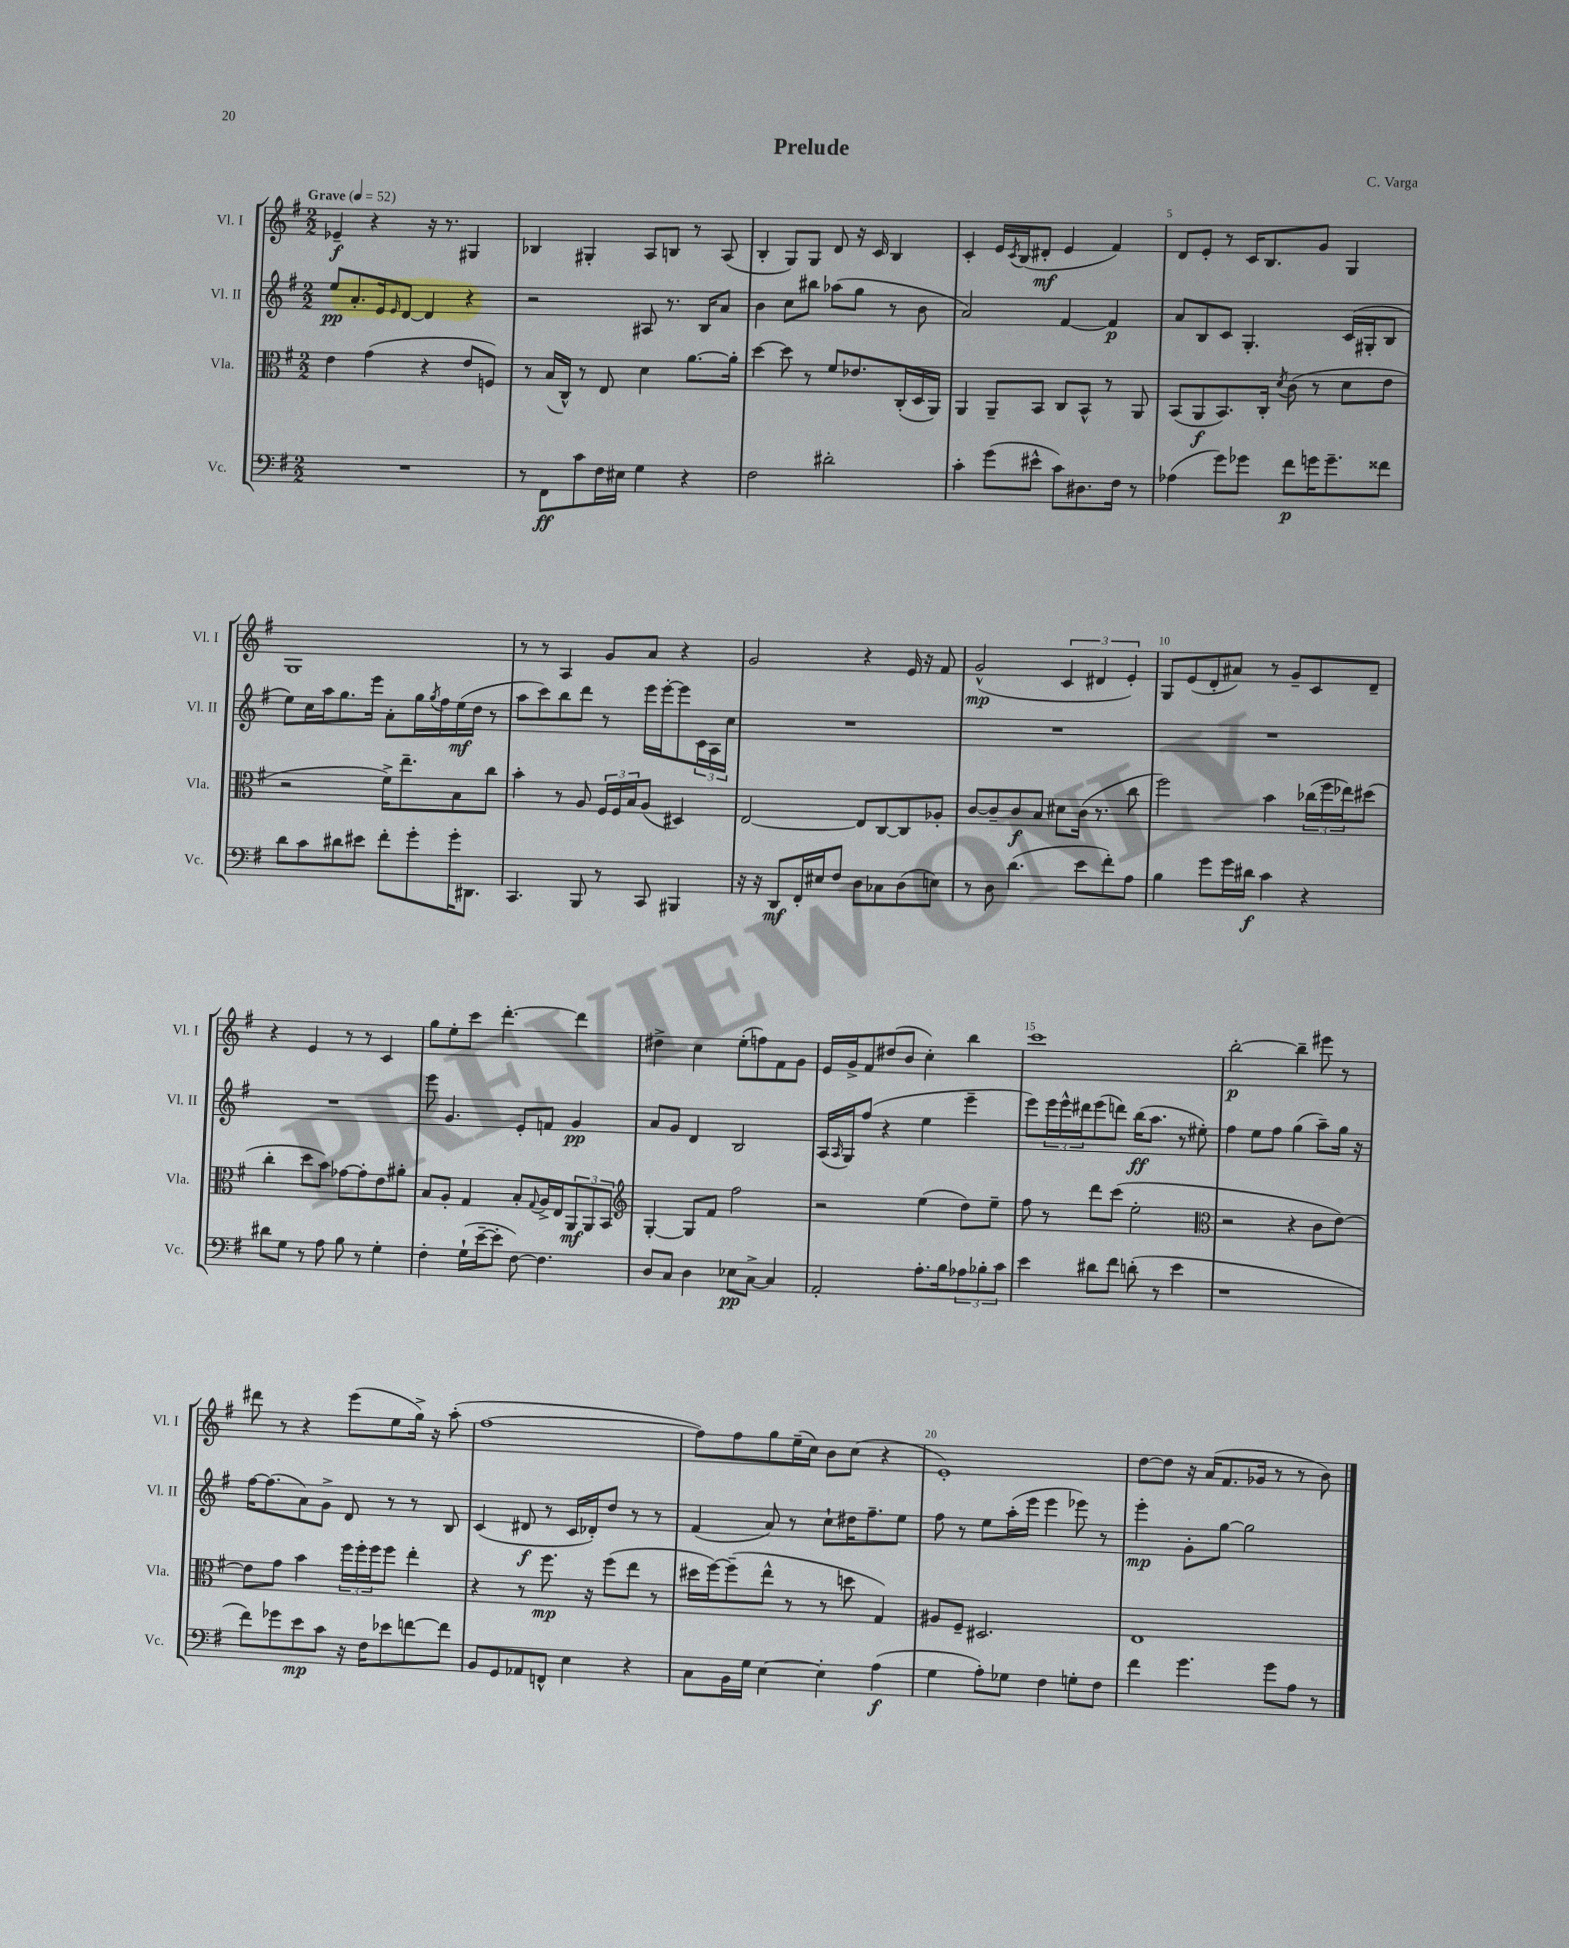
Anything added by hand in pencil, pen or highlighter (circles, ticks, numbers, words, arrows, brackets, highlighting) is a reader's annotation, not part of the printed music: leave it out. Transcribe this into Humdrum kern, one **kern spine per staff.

**kern	**dynam	**kern	**dynam	**kern	**dynam	**kern	**dynam
*part4	*part4	*part3	*part3	*part2	*part2	*part1	*part1
*staff4	*staff4	*staff3	*staff3	*staff2	*staff2	*staff1	*staff1
*I"Vc.	*	*I"Vla.	*	*I"Vl. II	*	*I"Vl. I	*
*I'Vc.	*	*I'Vla.	*	*I'Vl. II	*	*I'Vl. I	*
*clefF4	*	*clefC3	*	*clefG2	*	*clefG2	*
*k[f#]	*	*k[f#]	*	*k[f#]	*	*k[f#]	*
*M2/2	*	*M2/2	*	*M2/2	*	*M2/2	*
*MM52	*	*MM52	*	*MM52	*	*MM52	*
=1	=1	=1	=1	=1	=1	=1	=1
!	!	!	!	!	!	!LO:TX:a:B:t=Grave	!
1r	.	4e\	.	8ee/L	pp	4e-X~/	f
.	.	.	.	8.a'/	.	.	.
.	.	(4g\	.	.	.	4r	.
.	.	.	.	16e/k	.	.	.
.	.	.	.	16qqe/	.	.	.
.	.	.	.	[8d/J	.	.	.
.	.	4r	.	4d/]	.	16r	.
.	.	.	.	.	.	8.r	.
.	.	8e/L	.	4r	.	4G#X/	.
.	.	8Fn/J)	.	.	.	.	.
=2	=2	=2	=2	=2	=2	=2	=2
8r	.	8r	.	2r	.	4B-X/	.
8FF#\L	ff	(16B/LL	.	.	.	.	.
.	.	16C^^/JJ)	.	.	.	.	.
8c\	.	8r	.	.	.	4G#X'/	.
16F#\L	.	8E/	.	.	.	.	.
16E#X\JJ	.	.	.	.	.	.	.
4G\	.	4d\	.	8A#X/	.	8A/L	.
.	.	.	.	8.r	.	8Bn/J	.
4r	.	[8.a\L	.	.	.	8r	.
.	.	.	.	16B/KL	.	.	.
.	.	.	.	8a/J	.	(8A/	.
.	.	16a'\Jk]	.	.	.	.	.
=3	=3	=3	=3	=3	=3	=3	=3
2F#\	.	[4dd\	.	4b\	.	4B'/	.
.	.	8dd\]	.	8cc\L	.	8G/L)	.
.	.	8r	.	8bb#X\J	.	8G/J	.
2d#X'\	.	8f#/L	.	(8aa-X\L	.	8d/	.
.	.	8.e-X/	.	8gg\J	.	16r	.
.	.	.	.	.	.	16c/	.
.	.	.	.	8r	.	4B/	.
.	.	(16C'/L	.	.	.	.	.
.	.	16D/	.	8b\	.	.	.
.	.	16AA/JJ)	.	.	.	.	.
=4	=4	=4	=4	=4	=4	=4	=4
4c'\	.	4AA/	.	2a/)	.	4c'/	.
(8g\L	.	8AA~/L	.	.	.	16e/LL	.
.	.	.	.	.	.	8qc/	.
.	.	.	.	.	.	(16B/J	.
8e#X^^\J	.	8BB/J	.	.	.	8d#X'/J	mf
8c\L)	.	8C/L	.	[4f#/	.	4e/	.
8.D#X\	.	8BB^^/J	.	.	.	.	.
.	.	8r	.	4f#/]	p	4f#/)	.
16F#\Jk	.	.	.	.	.	.	.
8r	.	8AA/	.	.	.	.	.
=5	=5	=5	=5	=5	=5	=5	=5
(4A-X\	.	(8BB/L	.	8a/L	.	8d/L	.
.	.	8AA/	f	8B/	.	8e'/J	.
8g\L)	.	8.BB/)	.	8c/J	.	8r	.
8g-X\J	.	.	.	4.G'/	.	16c/KL	.
.	.	16C'/Jk	.	.	.	8.B/	.
.	.	8qd/	.	.	.	.	.
8f#\L	p	(8c\	.	.	.	.	.
16gn\K	.	8r	.	.	.	8g/J	.
8.g~\	.	.	.	.	.	.	.
.	.	8d\L	.	(16c/LL	.	4G/	.
.	.	.	.	16G#X'/J	.	.	.
8f##X\J	.	8e\J	.	8B/J	.	.	.
!!LO:LB:g=z
=6	=6	=6	=6	=6	=6	=6	=6
8d\L	.	2r	.	8ee\L)	.	1G	.
8c\	.	.	.	16cc\L	.	.	.
.	.	.	.	16aa\J	.	.	.
8d#X\	.	.	.	8.gg\	.	.	.
8e#X\J	.	.	.	.	.	.	.
.	.	.	.	16eee\Jk	.	.	.
8f#'\L	.	16f#^\KL)	.	8a'\L	.	.	.
.	.	8.ee~\	.	.	.	.	.
8g'\	.	.	.	16gg\L	.	.	.
.	.	.	.	8qgg/	.	.	.
.	.	.	.	16ff#\	.	.	.
16g'\K	.	8B\	.	(16ee\	mf	.	.
8.DD#X\J	.	.	.	16dd\JJ	.	.	.
.	.	8cc\J	.	8r	.	.	.
=7	=7	=7	=7	=7	=7	=7	=7
4.CC/	.	4b'\	.	8aa\L	.	8r	.
.	.	.	.	8ccc\)	.	8r	.
.	.	8r	.	8bb\	.	4A/	.
8BBB/	.	8A/	.	8ddd\J	.	.	.
8r	.	24F#/LL	.	8r	.	8g/L	.
.	.	24F#/	.	.	.	.	.
.	.	24B/J	.	.	.	.	.
8CC/	.	(8A/J	.	16eee\LL	.	8a/J	.
.	.	.	.	[16eee'\J	.	.	.
4BBB#X/	.	4D#X/)	.	8eee\]	.	4r	.
.	.	.	.	24c\L	.	.	.
.	.	.	.	24A\	.	.	.
.	.	.	.	24cc\JJ	.	.	.
=8	=8	=8	=8	=8	=8	=8	=8
16r	.	[2E/	.	1r	.	2g/	.
16r	.	.	.	.	.	.	.
8DD/L	mf	.	.	.	.	.	.
16FF#'/L	.	.	.	.	.	.	.
16E#X/J	.	.	.	.	.	.	.
8F#/J	.	.	.	.	.	.	.
8D\L	.	8E/L]	.	.	.	4r	.
8C-X\	.	[8C/	.	.	.	.	.
(8D\	.	8C/]	.	.	.	16e/	.
.	.	.	.	.	.	16r	.
8En\J)	.	8A-X'/J	.	.	.	8f#/	.
=9	=9	=9	=9	=9	=9	=9	=9
8r	.	[8c/L	.	1r	.	(2g^^/	mp
8D\	.	8c~/]	.	.	.	.	.
(4.d\	.	8c/	f	.	.	.	.
.	.	8B/J	.	.	.	.	.
.	.	8d#X\L	.	.	.	6c/	.
8e\L	.	(16c\Jk	.	.	.	.	.
.	.	.	.	.	.	6d#X/	.
.	.	8.r	.	.	.	.	.
8f#'\)	.	.	.	.	.	.	.
.	.	.	.	.	.	6e'/)	.
8A\J	.	8cc\	.	.	.	.	.
=10	=10	=10	=10	=10	=10	=10	=10
4B\	.	2ff#\)	.	1r	.	8G/L	.
.	.	.	.	.	.	(8e/	.
8g\L	.	.	.	.	.	8d'/	.
16g\L	.	.	.	.	.	8a#X/J)	.
16d#X\JJ	f	.	.	.	.	.	.
4c\	.	4b\	.	.	.	8r	.
.	.	.	.	.	.	8g~/L	.
4r	.	(24cc-X\LL	.	.	.	8c/	.
.	.	24ff#\	.	.	.	.	.
.	.	24ee-X\J)	.	.	.	.	.
.	.	(8dd#X\J	.	.	.	8d~/J	.
!!LO:LB:g=z
=11	=11	=11	=11	=11	=11	=11	=11
8d#X\L	.	4cc'\	.	1r	.	4r	.
8G\J	.	.	.	.	.	.	.
8r	.	8dd\L	.	.	.	4e/	.
8A\	.	8b\J)	.	.	.	.	.
8B\	.	[8g-X\L	.	.	.	8r	.
8r	.	8g-'\]	.	.	.	8r	.
4G'\	.	8e\	.	.	.	4c/	.
.	.	8a#X'\J	.	.	.	.	.
=12	=12	=12	=12	=12	=12	=12	=12
4F#'\	.	8B/L	.	8eee\	.	8gg\L	.
.	.	8A'/J	.	4.g/	.	8ee'\	.
(16G`\LL	.	4G/	.	.	.	8ccc\J	.
[16e~\J	.	.	.	.	.	.	.
8e'\J]	.	.	.	.	.	[4.ddd'\	.
[8F#\)	.	8B'/L	.	8e'/L	.	.	.
.	.	8qqG/	.	.	.	.	.
4.F#\]	.	16A^/L	.	8fn/J	.	.	.
.	.	16E/J	.	.	.	.	.
.	.	12AA/	mf	4g/	pp	4ddd\]	.
.	.	12AA/	.	.	.	.	.
.	.	12BB/J	.	.	.	.	.
=13	=13	=13	=13	=13	=13	=13	=13
*	*	*clefG2	*	*	*	*	*
8D/L	.	[4G'/	.	8a/L	.	4dd#X^\	.
8C/J	.	.	.	8g/J	.	.	.
4D\	.	8G/L]	.	4d/	.	4cc\	.
.	.	8f#/J	.	.	.	.	.
8E-X\L	pp	2ff#\	.	2B/	.	(8ee'\L	.
[8C^\J	.	.	.	.	.	8ffn\)	.
4C/]	.	.	.	.	.	8f#\	.
.	.	.	.	.	.	8g\J	.
=14	=14	=14	=14	=14	=14	=14	=14
2AA'/	.	2r	.	(16A/LL	.	16e/LL	.
.	.	.	.	16qqA/	.	.	.
.	.	.	.	16G/J)	.	16g^/J	.
.	.	.	.	(8ff#/J	.	8f#/	.
.	.	.	.	4r	.	(8dd#X/	.
.	.	.	.	.	.	8b/J	.
8.A'\L	.	(4ee\	.	4ee\	.	4cc'\)	.
16B\k	.	.	.	.	.	.	.
12A-X\	.	8dd\L)	.	4eee~\	.	4bb\	.
12B-X'\	.	.	.	.	.	.	.
.	.	8ee~\J	.	.	.	.	.
12c\J	.	.	.	.	.	.	.
=15	=15	=15	=15	=15	=15	=15	=15
4e\	.	8ff#\	.	8eee\L)	.	1ccc	.
.	.	8r	.	24eee\L	.	.	.
.	.	.	.	24eee^^\	.	.	.
.	.	.	.	24ddd#X\J	.	.	.
8d#X\L	.	8ddd\L	.	(8eee\	.	.	.
8f#\J	.	(8ccc\J	.	8dddn\J)	.	.	.
(8dn'\	.	2ee'\	.	(16bb\KL	ff	.	.
.	.	.	.	8.aa\J	.	.	.
8r	.	.	.	.	.	.	.
4e\	.	.	.	8r	.	.	.
.	.	.	.	8ee#X'\)	.	.	.
=16	=16	=16	=16	=16	=16	=16	=16
*	*	*clefC3	*	*	*	*	*
1r	.	2r	.	4ff#\	.	[2bb'\	p
.	.	.	.	8ee\L	.	.	.
.	.	.	.	8ff#\J	.	.	.
.	.	4r	.	(4gg\	.	4bb~\]	.
.	.	8c\L	.	8aa~\L)	.	8eee#X\	.
.	.	[8e\J)	.	16gg\Jk	.	8r	.
.	.	.	.	16r	.	.	.
!!LO:LB:g=z
=17	=17	=17	=17	=17	=17	=17	=17
8f#\L)	.	8e\L]	.	[16ff#\KL	.	8ddd#X\	.
.	.	.	.	(8.ff#\]	.	.	.
8g-X\	.	8g\J	.	.	.	8r	.
8e\	mp	4b\	.	8a\)	.	4r	.
8c\J	.	.	.	8g^\J	.	.	.
16r	.	24ff#\LL	.	8d/	.	(8eee\L	.
.	.	24ff#'\	.	.	.	.	.
16F#\KL	.	.	.	.	.	.	.
.	.	24ff#\J	.	.	.	.	.
8e-X\	.	8ff#\J	.	8r	.	8ee\	.
[8fn\	.	4ee'\	.	8r	.	16gg^\Jk)	.
.	.	.	.	.	.	16r	.
8f\J]	.	.	.	8B/	.	(8aa'\	.
=18	=18	=18	=18	=18	=18	=18	=18
8BB/L	.	4r	.	(4c/	.	[1ff#	.
8GG/	.	.	.	.	.	.	.
8AA-X/	.	8r	.	8d#X/	f	.	.
8FFn^^/J	.	8.ff#\	mp	8r	.	.	.
4E\	.	.	.	16c/LL	.	.	.
.	.	16r	.	16d-X'/J)	.	.	.
.	.	(8ff#\L	.	8dd/J	.	.	.
4r	.	8ee\J	.	8r	.	.	.
.	.	8r	.	8r	.	.	.
=19	=19	=19	=19	=19	=19	=19	=19
8C\L	.	16dd#X\LL	.	(4f#/	.	8ff#\L])	.
.	.	[16ff#\J)	.	.	.	.	.
16BB\L	.	(8ff#~\]	.	.	.	8ff#\	.
16G\JJ	.	.	.	.	.	.	.
[4E\	.	8ee^^\J	.	8a/)	.	8gg\	.
.	.	8r	.	8r	.	(16ee~\L	.
.	.	.	.	.	.	16cc\JJ)	.
4E'\]	.	8r	.	8cc`\L	.	8b\L	.
.	.	8ddn\	.	16dd#X\K	.	(8cc\J	.
.	.	.	.	8.ff#~\	.	.	.
(4A\	f	4G/)	.	.	.	4r	.
.	.	.	.	8ee\J	.	.	.
=20	=20	=20	=20	=20	=20	=20	=20
4G\	.	8A#X/L	.	8ff#\	.	1e')	.
.	.	8F#~/J	.	8r	.	.	.
8A'\L)	.	2.D#X/	.	8ee\L	.	.	.
8G-X\J	.	.	.	(16aa'\L	.	.	.
.	.	.	.	16eee\JJ	.	.	.
4F#\	.	.	.	4eee\	.	.	.
8Gn'\L	.	.	.	8eee-X\)	.	.	.
8F#\J	.	.	.	8r	.	.	.
=21	=21	=21	=21	=21	=21	=21	=21
4f#\	.	1E	.	4eee'\	mp	[8dd\L	.
.	.	.	.	.	.	8dd\J]	.
4.g\	.	.	.	8g'\L	.	16r	.
.	.	.	.	.	.	(16a/KL	.
.	.	.	.	[8gg\J	.	8.f#/	.
.	.	.	.	2gg\]	.	.	.
.	.	.	.	.	.	16g-X/Jk	.
8g\L	.	.	.	.	.	8r	.
8A\J	.	.	.	.	.	8r	.
8r	.	.	.	.	.	8b\)	.
==	==	==	==	==	==	==	==
*-	*-	*-	*-	*-	*-	*-	*-
